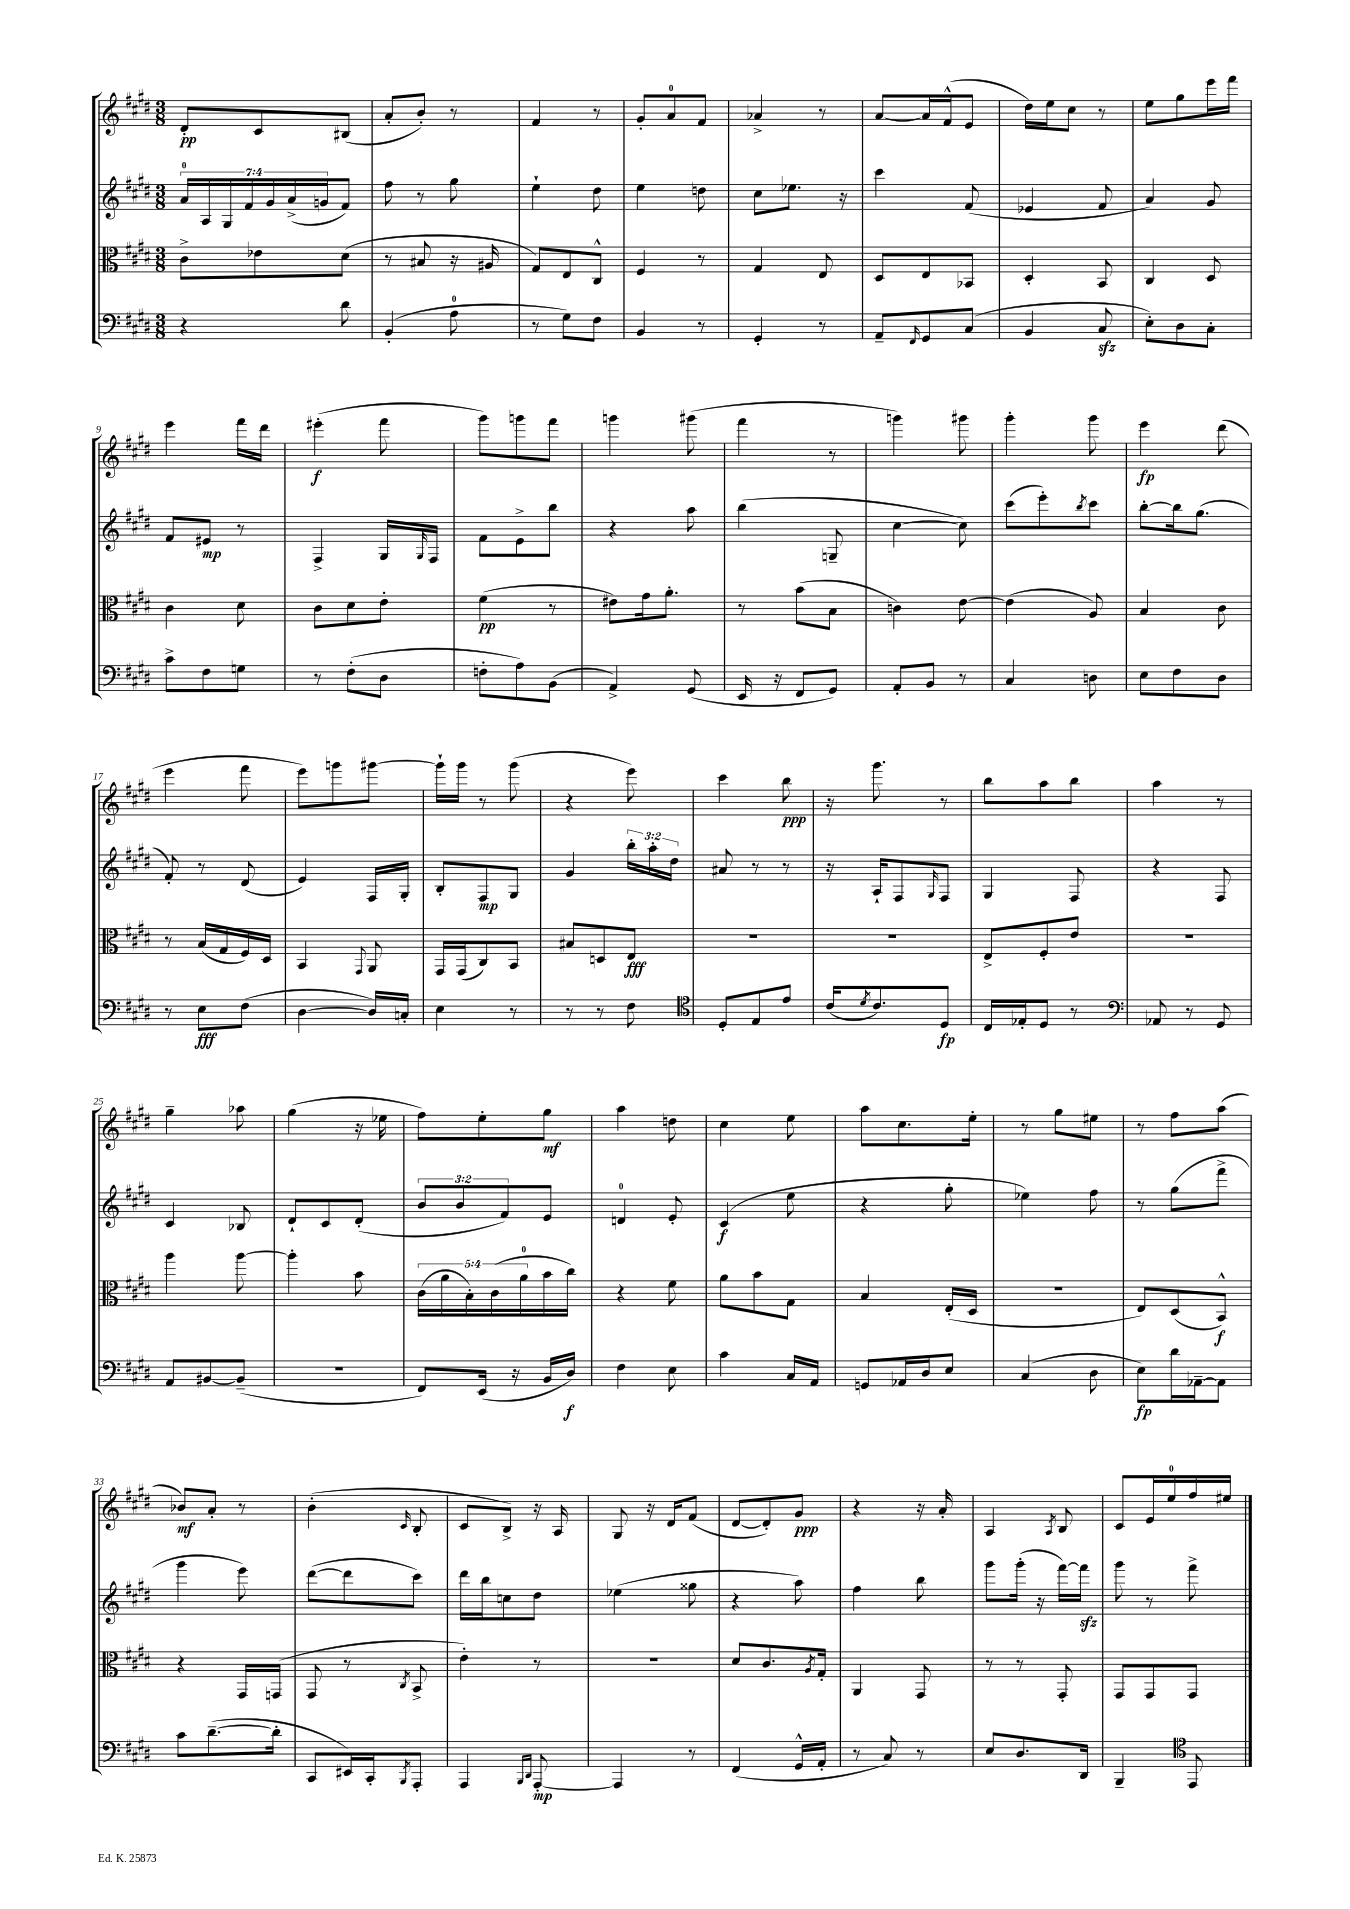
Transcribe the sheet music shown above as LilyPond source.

<<
\new StaffGroup <<
\new Staff = "s0" {
    \clef treble \key e \major \numericTimeSignature \time 3/8
    dis'8-.\pp cis'8 bis8( |
    a'8-. b'8-.) r8 |
    fis'4 r8 |
    gis'8-. a'8-0 fis'8 |
    aes'4-> r8 |
    a'8~ a'16 fis'16-^( e'8 |
    dis''16) e''16 cis''8 r8 |
    e''8 gis''8 e'''16 fis'''16 |
    e'''4 fis'''16 dis'''16 |
    eis'''4-.\f( fis'''8 |
    gis'''8) g'''8 fis'''8 |
    g'''4 gis'''8( |
    fis'''4 r8 |
    g'''4) gis'''8 |
    gis'''4-. gis'''8 |
    e'''4\fp dis'''8( |
    e'''4 fis'''8 |
    e'''8) g'''8 gis'''8~ |
    gis'''16-! gis'''16 r8 gis'''8( |
    r4 e'''8) |
    cis'''4 b''8\ppp |
    r16 gis'''8. r8 |
    b''8 a''8 b''8 |
    a''4 r8 |
    gis''4-- aes''8 |
    gis''4( r16 ees''16 |
    fis''8) e''8-. gis''8\mf |
    a''4 d''8 |
    cis''4 e''8 |
    a''8 cis''8. e''16-. |
    r8 gis''8 eis''8 |
    r8 fis''8 a''8( |
    bes'8\mf) a'8-. r8 |
    b'4-.( \grace { cis'16 } b8-. |
    cis'8 b8->) r16 a16 |
    gis8 r16 dis'16 fis'8( |
    dis'8~ dis'8-.) gis'8\ppp |
    r4 r16 a'16-. |
    a4 \acciaccatura { a8 } b8 |
    cis'8 e'16 e''16-0 fis''16 eis''16 \bar "|." |
}
\new Staff = "s1" {
    \clef treble \key e \major \numericTimeSignature \time 3/8 \override Staff.TupletNumber.text = #tuplet-number::calc-fraction-text
    \tuplet 7/4 { a'16-0 a16 gis16 fis'16 gis'16 a'16->( g'16 } fis'8) |
    fis''8 r8 gis''8 |
    e''4-! dis''8 |
    e''4 d''8 |
    cis''8 ees''8. r16 |
    cis'''4 fis'8( |
    ees'4 fis'8 |
    a'4) gis'8 |
    fis'8 eis'8\mp r8 |
    fis4-> gis16 \grace { gis16 } fis16 |
    fis'8 e'8-> b''8 |
    r4 a''8 |
    b''4( g8-- |
    cis''4~ cis''8) |
    cis'''8( e'''8-.) \acciaccatura { b''8 } cis'''8 |
    b''8~-. b''16 gis''8.( |
    fis'8-.) r8 dis'8( |
    e'4) fis16 gis16-. |
    b8-. fis8\mp gis8 |
    gis'4 \tuplet 3/2 { b''16-. a''16-. dis''16 } |
    ais'8 r8 r8 |
    r16 a16-! fis8 \grace { gis16 } fis8 |
    gis4 fis8 |
    r4 fis8 |
    cis'4 bes8 |
    dis'8-! cis'8 dis'8-.( |
    \tuplet 3/2 { b'8 b'8 fis'8) } e'8 |
    d'4-0 e'8-. |
    cis'4\f( e''8 |
    r4 gis''8-. |
    ees''4) fis''8 |
    r8 gis''8( fis'''8-> |
    gis'''4 e'''8) |
    dis'''8~( dis'''8 cis'''8) |
    dis'''16 b''16 c''8 dis''8 |
    ees''4( gisis''8 |
    r4 a''8) |
    fis''4 b''8 |
    gis'''8 gis'''16-.( r16 fis'''16~) fis'''16\sfz |
    gis'''8 r8 fis'''8-> \bar "|." |
}
\new Staff = "s2" {
    \clef alto \key e \major \numericTimeSignature \time 3/8 \override Staff.TupletNumber.text = #tuplet-number::calc-fraction-text
    cis'8-> ees'8 dis'8( |
    r8 bis8 r16 ais16 |
    gis8) e8 cis8-^ |
    fis4 r8 |
    gis4 e8 |
    dis8 e8 bes,8 |
    dis4-. b,8 |
    cis4 dis8 |
    cis'4 dis'8 |
    cis'8 dis'8 e'8-. |
    fis'4\pp( r8 |
    eis'8) gis'16 a'8.-. |
    r8 b'8( b8 |
    c'4) e'8~ |
    e'4( a8) |
    b4 cis'8 |
    r8 b16( gis16 fis16) dis16 |
    b,4 \appoggiatura { gis,8 } a,8 |
    gis,16 gis,16( cis8) b,8 |
    bis8 d8 e8\fff |
    R4. |
    R4. |
    e8-> fis8-. e'8 |
    R4. |
    a''4 a''8~ |
    a''4-. b'8 |
    \tuplet 5/4 { cis'16( a'16 b16-.) cis'16( a'16-0 } b'16 cis''16) |
    r4 fis'8 |
    a'8 b'8 gis8 |
    b4 e16-.( dis16 |
    R4. |
    e8) dis8( b,8-^\f) |
    r4 gis,16 g,16( |
    gis,8 r8 \acciaccatura { cis8 } b,8-> |
    e'4-.) r8 |
    R4. |
    dis'8 cis'8. \acciaccatura { a8 } gis16-. |
    a,4 gis,8 |
    r8 r8 gis,8-. |
    gis,8 gis,8 gis,8 \bar "|." |
}
\new Staff = "s3" {
    \clef bass \key e \major \numericTimeSignature \time 3/8
    r4 dis'8 |
    b,4-.( a8-0 |
    r8 gis8) fis8 |
    b,4 r8 |
    gis,4-. r8 |
    a,8-- \grace { fis,16 } gis,8 cis8( |
    b,4 cis8\sfz |
    e8-.) dis8 cis8-. |
    cis'8-> fis8 g8 |
    r8 fis8-.( dis8 |
    f8-. a8) b,8( |
    a,4->) gis,8( |
    e,16 r16 fis,8 gis,8) |
    a,8-. b,8 r8 |
    cis4 d8 |
    e8 fis8 dis8 |
    r8 e8\fff fis8( |
    dis4~ dis16) c16-. |
    e4 r8 |
    r8 r8 fis8 |
    \clef tenor dis8-. e8 e'8 |
    cis'16( \acciaccatura { dis'8 } cis'8.) dis8\fp |
    cis16 ees16-. dis8 r8 |
    \clef bass aes,8 r8 gis,8 |
    a,8 bis,8~ bis,8--( |
    R4. |
    fis,8) e,16( r16 b,16 dis16\f) |
    fis4 e8 |
    cis'4 cis16 a,16 |
    g,8 aes,16 dis16 e8 |
    cis4( dis8 |
    e8\fp) dis'16 aes,16~-- aes,8 |
    cis'8 dis'8.~--( dis'16-. |
    cis,8 eis,16) cis,16-. \acciaccatura { b,,8 } a,,8-. |
    a,,4 \grace { b,,16 dis,16 } a,,8~-.\mp |
    a,,4 r8 |
    fis,4( gis,16-^ a,16-. |
    r8 cis8) r8 |
    e8 dis8. dis,16 |
    b,,4-- \clef tenor e,8 \bar "|." |
}
>>
>>
